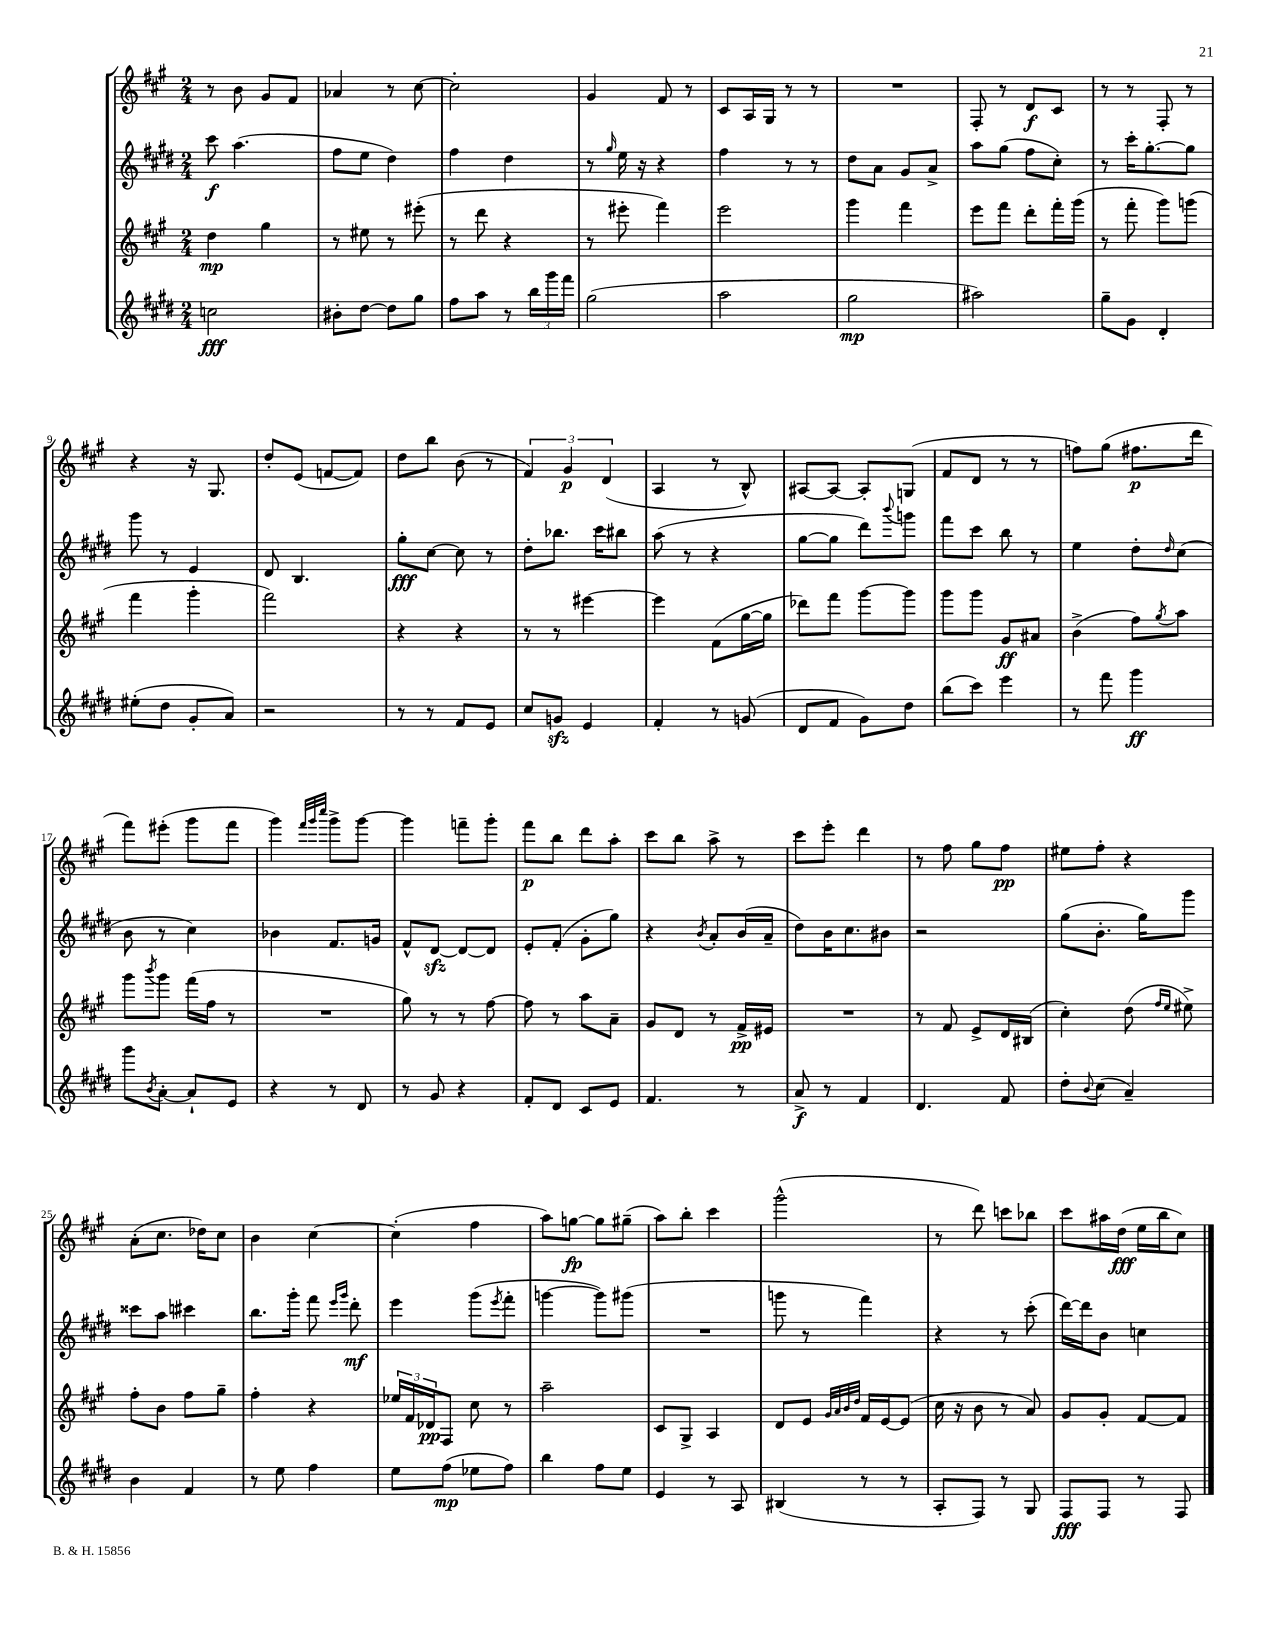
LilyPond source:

<<
\new StaffGroup <<
\new Staff = "s0" {
    \clef treble \key a \major \numericTimeSignature \time 2/4
    r8 b'8 gis'8 fis'8 |
    aes'4 r8 cis''8~ |
    cis''2-. |
    gis'4 fis'8 r8 |
    cis'8 a16 gis16 r8 r8 |
    R2 |
    fis8-. r8 d'8\f cis'8 |
    r8 r8 fis8-. r8 |
    r4 r16 gis8. |
    d''8-. e'8( f'8~ f'8) |
    d''8 b''8 b'8( r8 |
    \tuplet 3/2 { fis'4) gis'4\p d'4( } |
    a4 r8 b8-^) |
    ais8~ ais8~ ais8-. g8( |
    fis'8 d'8 r8 r8 |
    f''8) gis''8( fis''8.\p d'''16 |
    fis'''8) eis'''8-.( gis'''8 fis'''8 |
    gis'''4) \grace { fis'''32 gis'''32 cis''''32 } gis'''8-> gis'''8~ |
    gis'''4 f'''8-- gis'''8-. |
    fis'''8\p b''8 d'''8 a''8-. |
    cis'''8 b''8 a''8-> r8 |
    cis'''8 e'''8-. d'''4 |
    r8 fis''8 gis''8 fis''8\pp |
    eis''8 fis''8-. r4 |
    a'8-.( cis''8. des''16) cis''8 |
    b'4 cis''4~ |
    cis''4-.( fis''4 |
    a''8) g''8~\fp g''8 gis''8--( |
    a''8) b''8-. cis'''4 |
    gis'''2-^( |
    r8 d'''8) c'''8 bes''8 |
    cis'''8 ais''16 d''16\fff( e''16 b''16 cis''8) \bar "|." |
}
\new Staff = "s1" {
    \clef treble \key e \major \numericTimeSignature \time 2/4
    cis'''8\f a''4.( |
    fis''8 e''8 dis''4) |
    fis''4 dis''4 |
    r8 \grace { gis''16 } e''16 r16 r4 |
    fis''4 r8 r8 |
    dis''8 a'8 gis'8 a'8-> |
    a''8 gis''8( fis''8 cis''8-.) |
    r8 cis'''16-. gis''8.~-. gis''8 |
    gis'''8 r8 e'4 |
    dis'8 b4. |
    gis''8-.\fff cis''8~ cis''8 r8 |
    dis''8-. bes''8. cis'''16 bis''8 |
    a''8( r8 r4 |
    gis''8~ gis''8 dis'''8) \appoggiatura { b'''8 } g'''8 |
    fis'''8 cis'''8 b''8 r8 |
    e''4 dis''8-. \grace { dis''16 } cis''8( |
    b'8 r8 cis''4) |
    bes'4 fis'8. g'16 |
    fis'8-^ dis'8~\sfz dis'8~ dis'8 |
    e'8-. fis'8-.( gis'8-. gis''8) |
    r4 \acciaccatura { b'8 } a'8-. b'16( a'16-- |
    dis''8) b'16 cis''8. bis'8 |
    r2 |
    gis''8( b'8.-. gis''16) gis'''8 |
    cisis'''8 a''8 cis'''4 |
    b''8. gis'''16-. fis'''8 \grace { e'''16 gis'''16 } dis'''8-.\mf |
    e'''4 gis'''8( \acciaccatura { e'''8 } fis'''8-. |
    g'''4~ g'''8) gis'''8( |
    R2 |
    g'''8 r8 fis'''4) |
    r4 r8 cis'''8-.( |
    dis'''16~) dis'''16 b'8 c''4 \bar "|." |
}
\new Staff = "s2" {
    \clef treble \key a \major \numericTimeSignature \time 2/4
    d''4\mp gis''4 |
    r8 eis''8 r8 eis'''8-.( |
    r8 d'''8 r4 |
    r8 eis'''8-. fis'''4) |
    e'''2 |
    gis'''4 fis'''4 |
    e'''8 fis'''8 d'''8-. fis'''16-. gis'''16( |
    r8 fis'''8-. gis'''8) g'''8( |
    fis'''4 gis'''4-. |
    fis'''2) |
    r4 r4 |
    r8 r8 eis'''4~ |
    eis'''4 fis'8( gis''16~ gis''16 |
    des'''8) fis'''8 gis'''8~ gis'''8 |
    gis'''8 gis'''8 gis'8\ff ais'8 |
    b'4->( fis''8) \acciaccatura { gis''8 } a''8 |
    gis'''8 \acciaccatura { b'''8 } gis'''8 fis'''16( fis''16 r8 |
    R2 |
    gis''8) r8 r8 fis''8~ |
    fis''8 r8 a''8 a'8-- |
    gis'8 d'8 r8 fis'16->\pp eis'16 |
    R2 |
    r8 fis'8 e'8-> d'16 bis16( |
    cis''4-.) d''8( \grace { fis''16 e''16 } eis''8->) |
    fis''8-. b'8 fis''8 gis''8-- |
    fis''4-. r4 |
    \tuplet 3/2 { ees''16 fis'16 des'16\pp } fis8 cis''8 r8 |
    a''2-- |
    cis'8 gis8-> a4 |
    d'8 e'8 \grace { gis'32 a'32 b'32 d''32 } fis'16 e'16~ e'8( |
    cis''16 r16 b'8 r8 a'8) |
    gis'8 gis'8-. fis'8~ fis'8 \bar "|." |
}
\new Staff = "s3" {
    \clef treble \key e \major \numericTimeSignature \time 2/4
    c''2\fff |
    bis'8-. dis''8~ dis''8 gis''8 |
    fis''8 a''8 r8 \tuplet 3/2 { b''16 gis'''16 fis'''16 } |
    gis''2( |
    a''2 |
    gis''2\mp |
    ais''2) |
    gis''8-- gis'8 dis'4-. |
    eis''8-.( dis''8 gis'8-. a'8) |
    r2 |
    r8 r8 fis'8 e'8 |
    cis''8 g'8\sfz e'4 |
    fis'4-. r8 g'8( |
    dis'8 fis'8 gis'8) dis''8 |
    b''8( cis'''8) e'''4 |
    r8 fis'''8 gis'''4\ff |
    gis'''8 \acciaccatura { b'8 } a'8~-. a'8-! e'8 |
    r4 r8 dis'8 |
    r8 gis'8 r4 |
    fis'8-. dis'8 cis'8 e'8 |
    fis'4. r8 |
    a'8->\f r8 fis'4 |
    dis'4. fis'8 |
    dis''8-. \appoggiatura { b'8 } cis''8( a'4--) |
    b'4 fis'4 |
    r8 e''8 fis''4 |
    e''8 fis''8\mp( ees''8 fis''8) |
    b''4 fis''8 e''8 |
    e'4 r8 a8 |
    bis4( r8 r8 |
    a8-. fis8) r8 gis8 |
    fis8\fff fis8 r8 fis8 \bar "|." |
}
>>
>>
